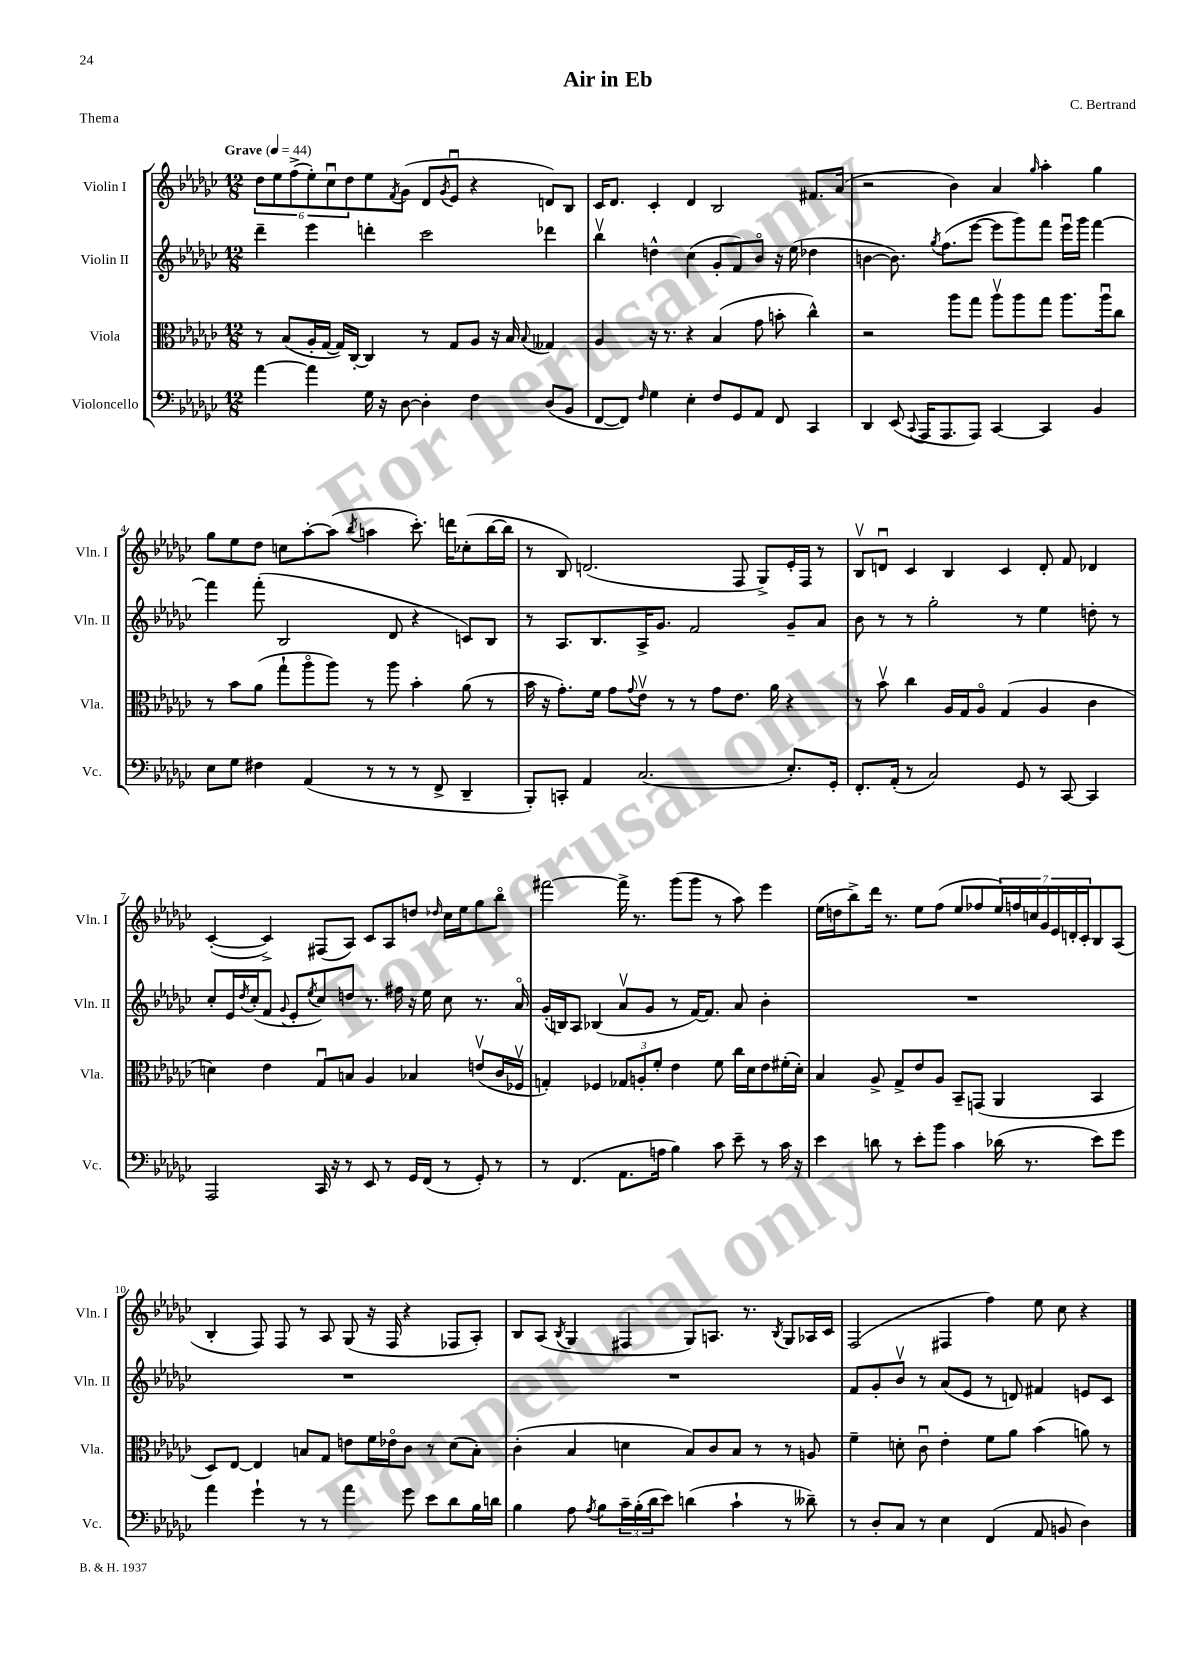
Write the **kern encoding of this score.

**kern	**kern	**kern	**kern
*part4	*part3	*part2	*part1
*staff4	*staff3	*staff2	*staff1
*I"Violoncello	*I"Viola	*I"Violin II	*I"Violin I
*I'Vc.	*I'Vla.	*I'Vln. II	*I'Vln. I
*clefF4	*clefC3	*clefG2	*clefG2
*k[b-e-a-d-g-c-]	*k[b-e-a-d-g-c-]	*k[b-e-a-d-g-c-]	*k[b-e-a-d-g-c-]
*M12/8	*M12/8	*M12/8	*M12/8
*MM44	*MM44	*MM44	*MM44
=1	=1	=1	=1
!	!	!	!LO:TX:a:B:t=Grave
[4a-\	8r	4ddd-~\	12dd-\L
.	.	.	12ee-\
.	(8B-/L	.	.
.	.	.	(12ff^\
4a-\]	16A-'/L	4eee-\	12ee-'\)
.	[16G-/JJ	.	.
.	.	.	12cc-u\
.	16G-/LL])	.	.
.	.	.	12dd-\
.	[16C-'/JJ	.	.
16G-\	4C-/]	4dddn'\	8ee-\
16r	.	.	.
.	.	.	8qf/
[8D-\	.	.	(8g-\J
4D-'\]	8r	2ccc-\	8d-/L
.	.	.	8qg-/
.	8G-/L	.	8e-u/J
4F\	8A-/J	.	4r
.	16r	.	.
.	16B-/	.	.
.	8qqB-/	.	.
(8D-/L	4G--X/	4ddd-X\	8dn/L)
8BB-/J	.	.	8B-/J
=2	=2	=2	=2
[8FF/L	4A-/	4bb-v\	16c-/KL
.	.	.	8.d-/J
8FF/J])	.	.	.
16qqF/	.	.	.
4G-\	16r	4ddn^^\	4c-'/
.	8.r	.	.
4E-'\	4r	(4cc-\	4d-/
8F/L	(4B-/	8g-'/L	2B-/
8GG-/	.	8f/)	.
8AA-/J	8g-\	8b-/J	.
8FF/	8bn'\	16r	.
.	.	(16ee-\	.
4CC-/	4cc-^^\)	4dd-X\	8.f#X/L
.	.	.	(16a-/Jk
=3	=3	=3	=3
4DD-/	2r	[4bn\	2r
(8EE-/	.	8.b\])	.
8qqCC-/	.	.	.
16AAA-/KL	.	.	.
.	.	8qgg-/	.
8.AAA-/	.	(8.ff\L	.
.	8aa-\L	.	4b-\)
8AAA-/J)	8gg-\J	[8eee-\J	.
[4CC-/	8aa-v\L	8eee-\L]	4a-/
.	8aa-\	8ggg-\)	.
.	.	.	16qqgg-/
4CC-/]	8gg-\J	8fff\J	4aa-'\
.	8.aa-\L	16eee-u\LL	.
.	.	16ggg-\JJ	.
4BB-/	.	[4fff\	4gg-\
.	16aa-u\k	.	.
.	8cc-\J	.	.
!!LO:LB:g=z
=4	=4	=4	=4
8E-\L	8r	4fff\]	8gg-\L
8G-\J	8b-\L	.	8ee-\
4F#X\	(8a-\J	(8fff'\	8dd-\J
.	8gg-`\L	2B-/	8ccn\L
(4AA-/	8aa-\	.	[8aa-'\
.	8aa-\J)	.	(8aa-\J]
.	.	.	8qbb-/
8r	8r	.	4aan\
8r	8aa-\	8d-/	.
8r	4b-'\	4r	8.ccc-'\)
8FF^/	.	.	.
.	.	.	16dddn\KL
4DD-~/	(8a-\	8cn/L)	(8cc-X'\
.	8r	8B-/J	[16bb-\L
.	.	.	16bb-\JJ]
=5	=5	=5	=5
8BBB-'/L)	16b-\	8r	8r
.	16r	.	.
8CCn'/J	8.g-'\L)	8.A-/L	8B-/)
4AA-/	.	.	(2.dn/
.	16f\Jk	8.B-/	.
.	8g-\L	.	.
.	8qqg-/	.	.
(2.C-/	8e-v\J	16A-^/K	.
.	.	8.g-/J	.
.	8r	.	.
.	8r	2f/	.
.	8g-\L	.	.
.	8.e-\J	.	8F/
.	.	.	8G-^/L)
.	16a-\	.	.
8.E-'/L)	4r	8g-~/L	16e-'/L
.	.	.	16F/JJ
.	.	8a-/J	8r
16GG-'/Jk	.	.	.
=6	=6	=6	=6
8.FF'/L	8r	8b-\	8B-v/L
.	8b-v\	8r	8dnu/J
(16AA-'/Jk	.	.	.
8r	4cc-\	8r	4c-/
2C-/)	.	2gg-'\	.
.	16A-/LL	.	4B-/
.	16G-/J	.	.
.	8A-/J	.	.
.	(4G-/	.	4c-/
8GG-/	.	8r	.
8r	4A-/	4ee-\	8d'/
[8CC-/	.	.	8f/
4CC-/]	4c-\	8ddn'\	4d-X/
.	.	8r	.
!!LO:LB:g=z
=7	=7	=7	=7
2AAA-/	4dn\)	8cc-'/L	([4c-'/
.	.	16e-/L	.
.	.	8qdd-/	.
.	.	(16cc-'/J	.
.	4e-\	8f/J	4c-^/])
.	.	8qqg-/	.
.	.	8e-'/L	.
.	.	8qee-/	.
16CC-/	8G-u/L	8cc-/)	(8F#X/L
16r	.	.	.
8r	8Bn/J	8ddn/J	8A-/J)
8EE-/	4A-/	8.r	8c-/L
8r	.	.	8A-/
.	.	16ff#X\	.
16GG-/LL	4B-X/	16r	8ddn/J
(16FF/JJ	.	16ee-\	.
.	.	.	16qqdd-X/
8r	.	8cc-\	16cc-\LL
.	.	.	16ee-\J
8GG-'/)	(8env/L	8.r	8gg-\
8r	16c-/L	.	8bb-\J
.	16F-Xv/JJ	16a-/	.
=8	=8	=8	=8
8r	4Gn'/)	(16g-'/LL	[2fff#X\
.	.	16Bn/J)	.
(4.FF/	.	8A-/J	.
.	4F-X/	(4B-X/	.
8.AA-\L	12G-X/L	8a-v/L	16fff#^\]
.	.	.	8.r
.	12An'/	.	.
.	.	8g-/J	.
.	12f'/J	.	.
16An\Jk	.	.	.
4B-\)	4e-\	8r	(8ggg-\L
.	.	[16f/KL)	8ggg-\J
.	.	8.f/J]	.
8c-\	8f\	.	8r
8e-~\	16cc-\LL	8a-/	8aa-\)
.	16d-\J	.	.
8r	8e-\	4b-'\	4eee-\
16c-\	(16f#X'\L	.	.
16r	16d-'\JJ)	.	.
=9	=9	=9	=9
4e-\	4B-/	1.r	(16ee-\LL
.	.	.	16ddn\J
.	.	.	8bb-^\)
8dn\	8A-^/	.	16ddd-\Jk
.	.	.	8.r
8r	8G-^/L	.	.
8e-'\L	8e-/	.	8ee-\L
8b-\J	8A-/J	.	(8ff\J
4c-\	8BB-~/L	.	8ee-/L
.	(8GGn/J	.	8ff-X/
(16d-X\	4AA-/	.	28ee-/L)
.	.	.	28ffn/
8.r	.	.	.
.	.	.	28ccn/
.	.	.	28g-/
.	.	.	28e-/
.	.	.	28dn'/
.	.	.	28c-'/J
8e-\L)	4BB-/	.	8B-/
8g-\J	.	.	(8A-/J
!!LO:LB:g=z
=10	=10	=10	=10
4a-\	8D-/L)	1.r	4B-'/
.	[8E-/J	.	.
4g-`\	4E-/]	.	8F/)
.	.	.	8F/
8r	8Bn/L	.	8r
8r	8G-/J	.	8A-/
4a-\	8en\L	.	(8G-/
.	16f\L	.	16r
.	16e-X\J	.	16F/
8g-\	8c-\J	.	4r
8e-\L	8r	.	.
8d-\	(8d-\L	.	8F-X/L
16B-\L	8B'\J)	.	8A-'/J)
16dn\JJ	.	.	.
=11	=11	=11	=11
4B-\	(4c-'\	1.r	8B-/L
.	.	.	(8A-/J
.	.	.	8qB-/
8A-\	4B-/	.	4G-/
8qA-/	.	.	.
8B-\L	.	.	.
24c-~\L	4dn\	.	4F#X/
(24B-'\	.	.	.
24d-\J	.	.	.
8e-\J)	.	.	.
(4dn\	8B-/L)	.	8G-/L)
.	8c-/	.	8.An/J
4c-`\	8B-/J	.	.
.	.	.	8.r
.	8r	.	.
.	.	.	8qB-/
8r	8r	.	8G-/L
8d--X~\)	8An/	.	16A-X/L
.	.	.	16c-/JJ
=12	=12	=12	=12
8r	4f~\	8f/L	(2F/
8D-'/L	.	8g-'/	.
8C-/J	8dn'\	8b-v/J	.
8r	8c-u\	8r	.
4E-\	4e-'\	(8a-/L	4F#X/
.	.	8e-/J	.
(4FF/	8f\L	8r	4ff\)
.	8a-\J	8dn/)	.
8AA-/	(4b-\	4f#X/	8ee-\
8BBn/	.	.	8cc-\
4D-\)	8an\)	8en/L	4r
.	8r	8c-/J	.
==	==	==	==
*-	*-	*-	*-
